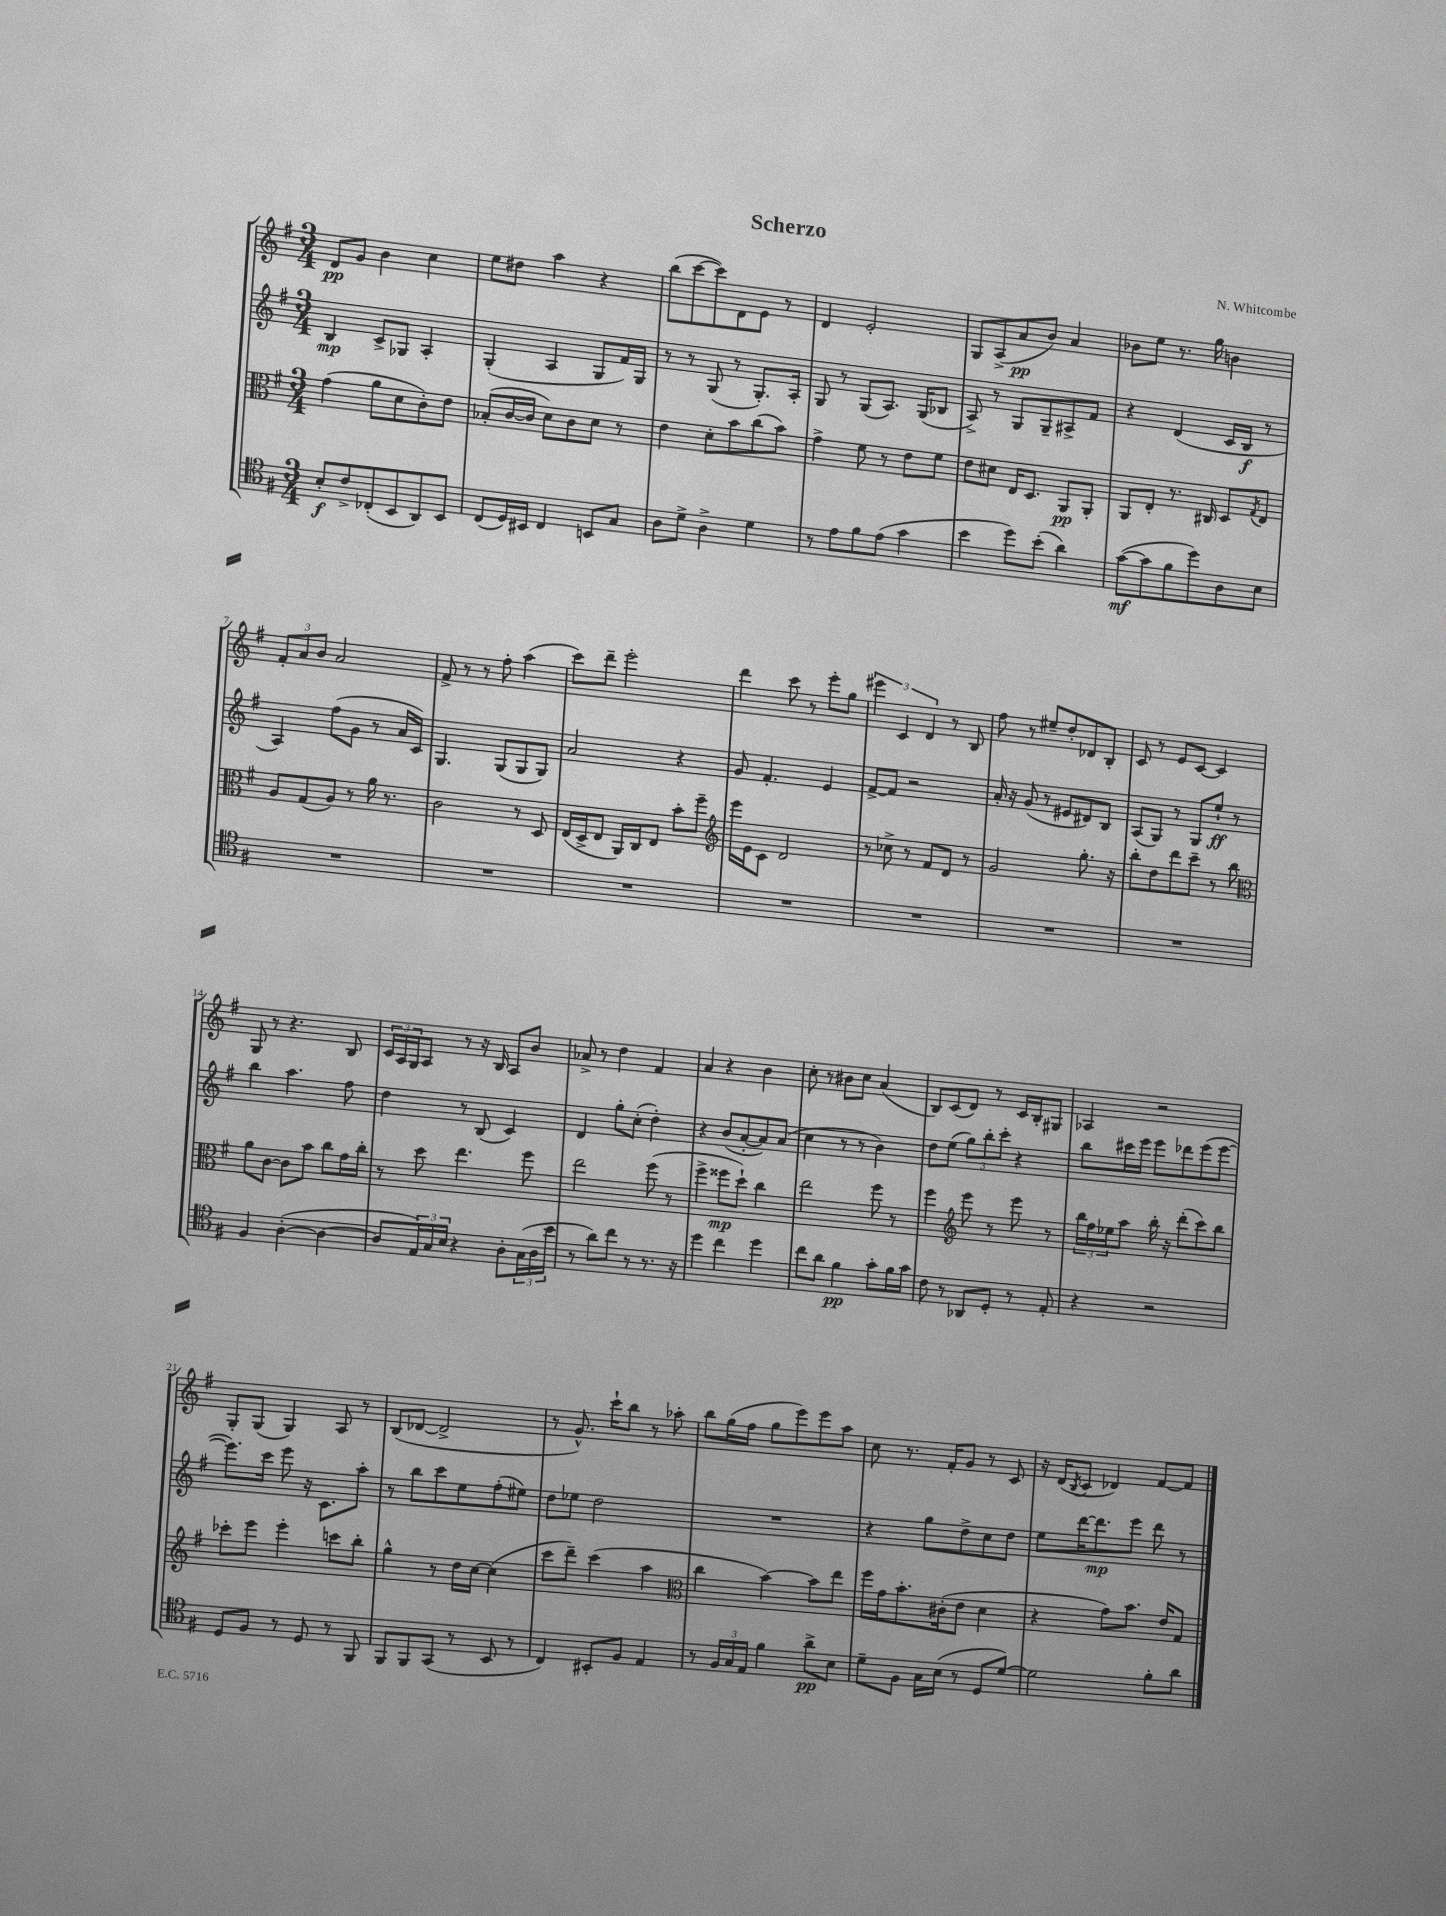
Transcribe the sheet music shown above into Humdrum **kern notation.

**kern	**kern	**kern	**kern
*staff4	*staff3	*staff2	*staff1
*clefC4	*clefC3	*clefG2	*clefG2
*k[f#]	*k[f#]	*k[f#]	*k[f#]
*M3/4	*M3/4	*M3/4	*M3/4
8B'	(4g	4B	8d
8c^	.	.	8g
(8C-'	8a	8c^	4b
8BB	8d	8G-	.
8AA)	8c')	4A'	4cc
8BB	8e	.	.
=	=	=	=
(8C	(8B-'	(4G'	8ee
16D)	[16c	.	8dd#
16BB#	16c]	.	.
4C	8d)	4A	4aa
.	8c	.	.
8BB	8d	8G	4r
8G	8r	16f#)	.
.	.	16G	.
=	=	=	=
8A	4e	8r	(8bb
8d^	.	8r	[8ccc
4A^	8d'	(8G	8ccc])
.	8b	8r	8d
4d	(8cc	8.G')	8e
.	8b)	.	8r
.	.	16A'	.
=	=	=	=
8r	4g^	8G	4d
8e	.	8r	.
8f#	8f#	(8G	2e'
(8e	8r	8.A)	.
4g	8e	.	.
.	.	(16G	.
.	8f#	8B-	.
=	=	=	=
4b	8e	8A^)	8G
.	8d#	8r	(8A^
8dd)	16E	8G	8a
.	8.D	.	.
(8b'	.	8G~	8b)
4a)	8AA	8A#^	4a
.	8AA'	8f#	.
=	=	=	=
([8g	8AA	4r	8b-
8g]	8E'	.	8ee
8f#	8.r	(4d	8.r
8dd)	.	.	.
.	16C#	.	16gg
8A	8D	16c	4b
.	.	16B	.
.	8qG	.	.
8B	8E	8r	.
=	=	=	=
2.r	8A	4A)	12f#'
.	.	.	12a
.	(8G	.	.
.	.	.	12b
.	8A)	(8ff#	2a
.	8r	8g	.
.	16a	8r	.
.	8.r	.	.
.	.	16a	.
.	.	16c)	.
=	=	=	=
2.r	2c	4.G	8f#^
.	.	.	8r
.	.	.	8r
.	.	(8G	8ff#'
.	8r	8G	(4aa
.	8D	8G)	.
=	=	=	=
2.r	(16E	2a	8ccc)
.	16D^	.	.
.	8E	.	8ddd~
.	16AA)	.	2eee'
.	16C	.	.
.	8E	.	.
.	8b'	4r	.
.	8ff#~	.	.
=	=	=	=
*	*clefG2	*	*
2.r	16eee	8g	4ddd
.	16e	.	.
.	8c	4.f#'	.
.	2d	.	8ccc
.	.	.	8r
.	.	4e	8eee'
.	.	.	8gg
=	=	=	=
2.r	8r	[8f#^	6eee#
.	8cc-^	8f#]	.
.	.	.	6c
.	8r	2r	.
.	.	.	6d
.	8f#	.	.
.	8d	.	8r
.	8r	.	8B
=	=	=	=
2.r	2g	16a'	8ff#
.	.	16r	.
.	.	(8g	8r
.	.	8r	8ee#~
.	.	8e#	8dd'
.	8.gg'	8d#)	8d-
.	.	8B	8B'
.	16r	.	.
=	=	=	=
2.r	8bb'	(8A	8c
.	8dd	8G)	8r
.	8ddd	8r	8e
.	8ccc~	8G	[8c
.	8r	8ee`	4c]
.	8bb	8r	.
=	=	=	=
*	*clefC3	*	*
4F#	8a	4bb	8G
.	[8c	.	8r
([4A'	8c]	4.aa	4.r
.	8b	.	.
4A_	8cc	.	.
.	16g	8ff#	8B
.	16cc'	.	.
=	=	=	=
8A]	8r	4dd	24c
.	.	.	24A
.	.	.	24G
24E)	8dd	.	8A
24G	.	.	.
24B	.	.	.
4r	4.ee	8r	8r
.	.	(8B	16r
.	.	.	16B
8A'	.	4c)	8A
(24G	8ff#	.	8b
24A	.	.	.
24b	.	.	.
=	=	=	=
8r	2ee	4d	8a-^
8a)	.	.	8r
8cc	.	8gg'	4dd
8r	.	(8cc'	.
8.r	(8ff#	4dd')	4f#
.	8r	.	.
16r	.	.	.
=	=	=	=
4dd	4ff#^	4r	4a
4cc	8ff##	(8b	4r
.	8dd`)	[8a'	.
4dd	4cc	8a])	4b
.	.	(8a	.
=	=	=	=
8cc	2ee	4cc	8cc'
8a	.	.	8r
4f#	.	8r	8b#
.	.	8r	8cc
8g'	8ff#	4b)	(4a
16f#	8r	.	.
16g	.	.	.
=	=	=	=
8c	4ff#	8dd	8B)
8r	.	(8ee	(8c
*	*clefG2	*	*
8AA-	8eee	12gg)	8d)
.	.	12bb'	.
8D'	8r	.	8r
.	.	12ccc'	.
8r	8eee	4r	16c
.	.	.	16B'
8E'	8r	.	8G#
=	=	=	=
4r	24bb	8bb	4A-
.	24ff#	.	.
.	24ee-	.	.
.	8aa	16ccc#	.
.	.	16eee	.
2r	16bb'	8eee	2r
.	16r	.	.
.	(8ddd'	8ddd-	.
.	8ccc)	(8eee	.
.	8bb	[8eee	.
=	=	=	=
8D	8ccc-'	8.eee])	8G'
8F#	8eee	.	(8G
.	.	16ccc	.
8r	4eee'	8eee	4G)
8D	.	16r	.
.	.	8.c	.
8r	8ccc	.	8A
8FF#	8bb'	8aa'	8r
=	=	=	=
8FF#	4gg^^	8r	(8B
8FF#	.	8bb	[8d-
(8GG	8r	8ccc	2d-^]
8r	16dd	8ee	.
.	[16cc	.	.
8BB	(4cc]	(8ff#'	.
8r	.	8ee#)	.
=	=	=	=
4C)	8ccc	8dd	8r
.	8ddd~)	8ee-	8.g^^)
8BB#'	(4ccc	2dd	.
.	.	.	16ccc`
8F#	.	.	8bb
4E	4aa	.	8r
.	.	.	8aa-'
=	=	=	=
*	*clefC3	*	*
8r	4cc	2.r	8bb
24F#	.	.	(16gg
24G	.	.	.
.	.	.	16ff#
24E	.	.	.
4f#	[4b)	.	8gg
.	.	.	8eee)
8a^	8b]	.	8eee
8B	8ee	.	8aa
=	=	=	=
8d~	16ff#	4r	8cc
.	16g	.	.
8F#	8.b'	.	8.r
16G	.	8gg	.
(16B	(16c#'	.	16f#'
8r	8e	8dd^	8g
8D	4d	8cc	8r
[8d)	.	8dd	8c
=	=	=	=
2d]	4r	8ee	16r
.	.	.	(16d
.	.	.	8qB
.	.	[16ddd	8c
.	.	8.ddd]	.
.	8g)	.	4d-)
.	8.b	8eee	.
8f#'	.	8ddd	[8f#
.	16e	.	.
8a	8G	8r	8f#]
==	==	==	==
*-	*-	*-	*-
